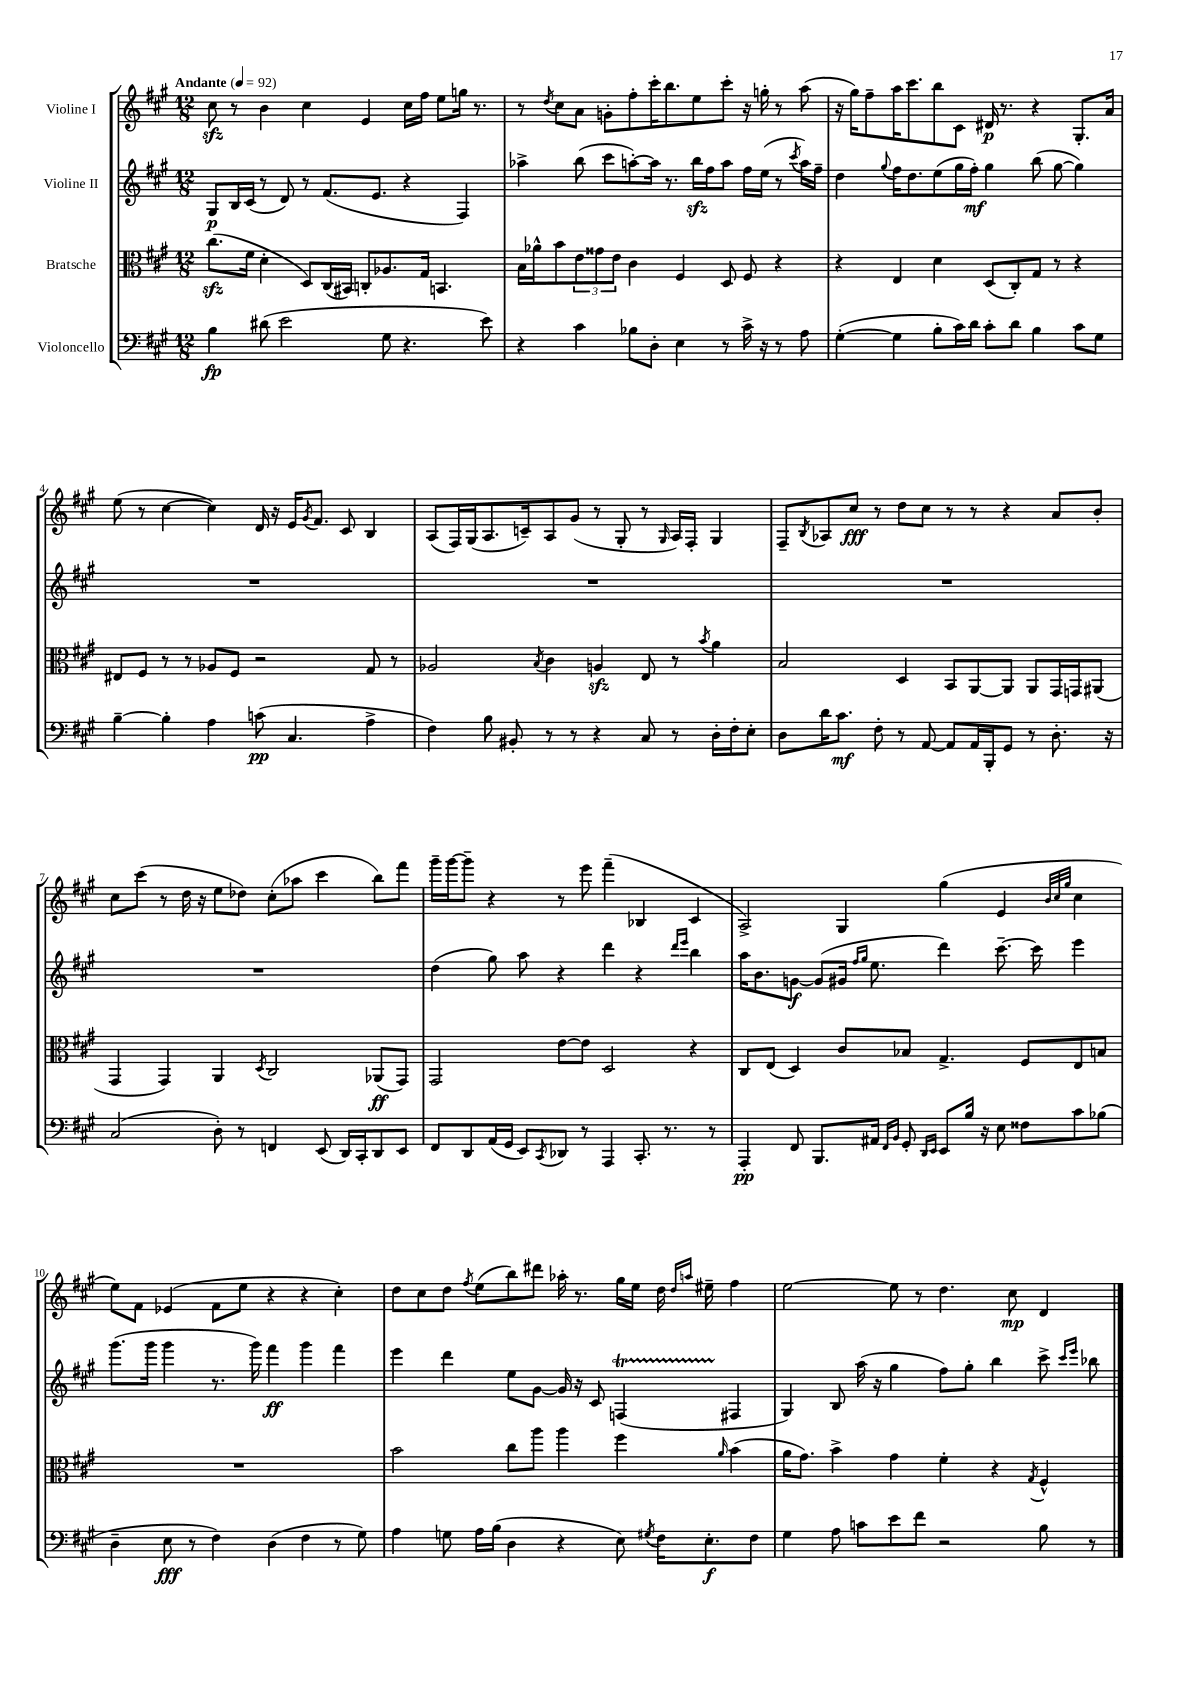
<<
\new StaffGroup <<
\new Staff = "s0" \with { instrumentName = "Violine I" } {
    \clef treble \key a \major \numericTimeSignature \time 12/8 \tempo "Andante" 4 = 92
    cis''8\sfz r8 b'4 cis''4 e'4 cis''16 fis''16 e''8 g''16 r8. |
    r8 \acciaccatura { d''8 } cis''8 a'8 g'8-. fis''8-. cis'''16-. b''8. e''8 cis'''8-. r16 g''16-. r8 a''8( |
    r16 gis''16) fis''8-- a''16 cis'''8. b''8 cis'8 dis'16\p r8. r4 gis8.-. a'16 |
    e''8( r8 cis''4~ cis''4) d'16 r16 e'16 \acciaccatura { gis'8 } fis'8. cis'8 b4 |
    a8( fis16) gis16( a8. c'16--) a8 gis'8( r8 gis8-. r8 \grace { gis16 } a16) fis16-. gis4 |
    fis8-- \acciaccatura { b8 } aes8 cis''8\fff r8 d''8 cis''8 r8 r8 r4 a'8 b'8-. |
    cis''8 cis'''8( r8 d''16 r16 e''8 des''8) cis''8-.( aes''8 cis'''4 b''8) fis'''8 |
    gis'''16-- gis'''16~ gis'''8-- r4 r8 e'''8 fis'''4--( bes4 cis'4 |
    a2->) gis4 gis''4( e'4 \grace { b'32 cis''32 gis''32 } cis''4 |
    e''8) fis'8 ees'4( fis'8 e''8 r4 r4 cis''4-.) |
    d''8 cis''8 d''8 \acciaccatura { fis''8 } e''8( b''8) dis'''8 aes''16-. r8. gis''16 e''16 d''16 \grace { d''16 a''16 } eis''16-- fis''4 |
    e''2~ e''8 r8 d''4. cis''8\mp d'4 \bar "|." |
}
\new Staff = "s1" \with { instrumentName = "Violine II" } {
    \clef treble \key a \major \numericTimeSignature \time 12/8
    gis8\p b16 cis'16( r8 d'8) r8 fis'8.( e'8. r4 fis4) |
    aes''4-> b''8( cis'''8 a''8~-.) a''16 r8. b''16\sfz fis''16 a''8 fis''16 e''16( r8 \acciaccatura { cis'''8 } a''16) fis''16-- |
    d''4 \appoggiatura { gis''8 } fis''16 d''8. e''8( gis''16 fis''16-.\mf) gis''4 b''8( gis''8~ gis''4) |
    R1. |
    R1. |
    R1. |
    R1. |
    d''4( gis''8) a''8 r4 d'''4 r4 \grace { d'''16 e'''16 } b''4 |
    a''16 b'8. g'8~\f g'8( gis'16 \grace { fis''16 gis''16 } e''8. d'''4) cis'''8.~-- cis'''16 e'''4 |
    gis'''8.( gis'''16 gis'''4 r8. gis'''16) fis'''4\ff gis'''4 fis'''4 |
    e'''4 d'''4 e''8 gis'8~ gis'16 r16 cis'8 f4\startTrillSpan( fis4\stopTrillSpan |
    gis4) b8 a''16( r16 gis''4 fis''8) gis''8-. b''4 cis'''8-> \grace { cis'''16 e'''16 } bes''8 \bar "|." |
}
\new Staff = "s2" \with { instrumentName = "Bratsche" } {
    \clef alto \key a \major \numericTimeSignature \time 12/8
    cis''8.\sfz( fis'16 d'4-. d8) cis16( bis,16) c8-. aes8. gis16 b,4. |
    b16 aes'16-^ b'8 \tuplet 3/2 { e'8 gisis'8 e'8 } cis'4 fis4 d8 fis8 r4 |
    r4 e4 d'4 d8( cis8-.) gis8 r8 r4 |
    eis8 fis8 r8 r8 aes8 fis8 r2 gis8 r8 |
    aes2 \acciaccatura { b8 } cis'4 a4\sfz e8 r8 \acciaccatura { b'8 } a'4 |
    b2 d4 b,8 a,8~ a,8 a,8 gis,16 g,16 ais,8( |
    gis,4 gis,4) a,4 \acciaccatura { d8 } cis2 aes,8\ff( gis,8) |
    gis,2 e'8~ e'8 d2 r4 |
    cis8 e8( d4) cis'8 bes8 gis4.-> fis8 e8 b8 |
    R1. |
    b'2 cis''8 a''8 a''4 fis''4 \grace { a'16 } b'4( |
    a'16 gis'8.) b'4-> gis'4 fis'4-. r4 \acciaccatura { gis8 } fis4-^ \bar "|." |
}
\new Staff = "s3" \with { instrumentName = "Violoncello" } {
    \clef bass \key a \major \numericTimeSignature \time 12/8
    b4\fp dis'8( e'2 gis8 r4. e'8) |
    r4 cis'4 bes8 d8-. e4 r8 cis'16-> r16 r8 a8 |
    gis4~-.( gis4 b8-. cis'16) d'16 cis'8-. d'8 b4 cis'8 gis8 |
    b4~-- b4-. a4 c'8\pp( cis4. a4-> |
    fis4) b8 bis,8-. r8 r8 r4 cis8 r8 d16-. fis16-. e8-. |
    d8 d'16 cis'8.\mf fis8-. r8 a,8~ a,8 a,16 b,,16-. gis,8 r8 d8.-. r16 |
    cis2( d8-.) r8 f,4 e,8( d,16) cis,16-. d,8 e,8 |
    fis,8 d,8 a,16( gis,16 e,8) \acciaccatura { cis,8 } des,8 r8 a,,4 cis,8.-. r8. r8 |
    a,,4-.\pp fis,8 b,,8. ais,16 \grace { fis,16 b,16 } gis,8-. \grace { d,16 e,16 } e,8 b16 r16 e8 fisis8 cis'8 bes8( |
    d4-- e8\fff r8 fis4) d4( fis4 r8 gis8) |
    a4 g8 a16 b16( d4 r4 e8) \acciaccatura { gis8 } fis16 e8.-.\f fis8 |
    gis4 a8 c'8 e'8 fis'8 r2 b8 r8 \bar "|." |
}
>>
>>
